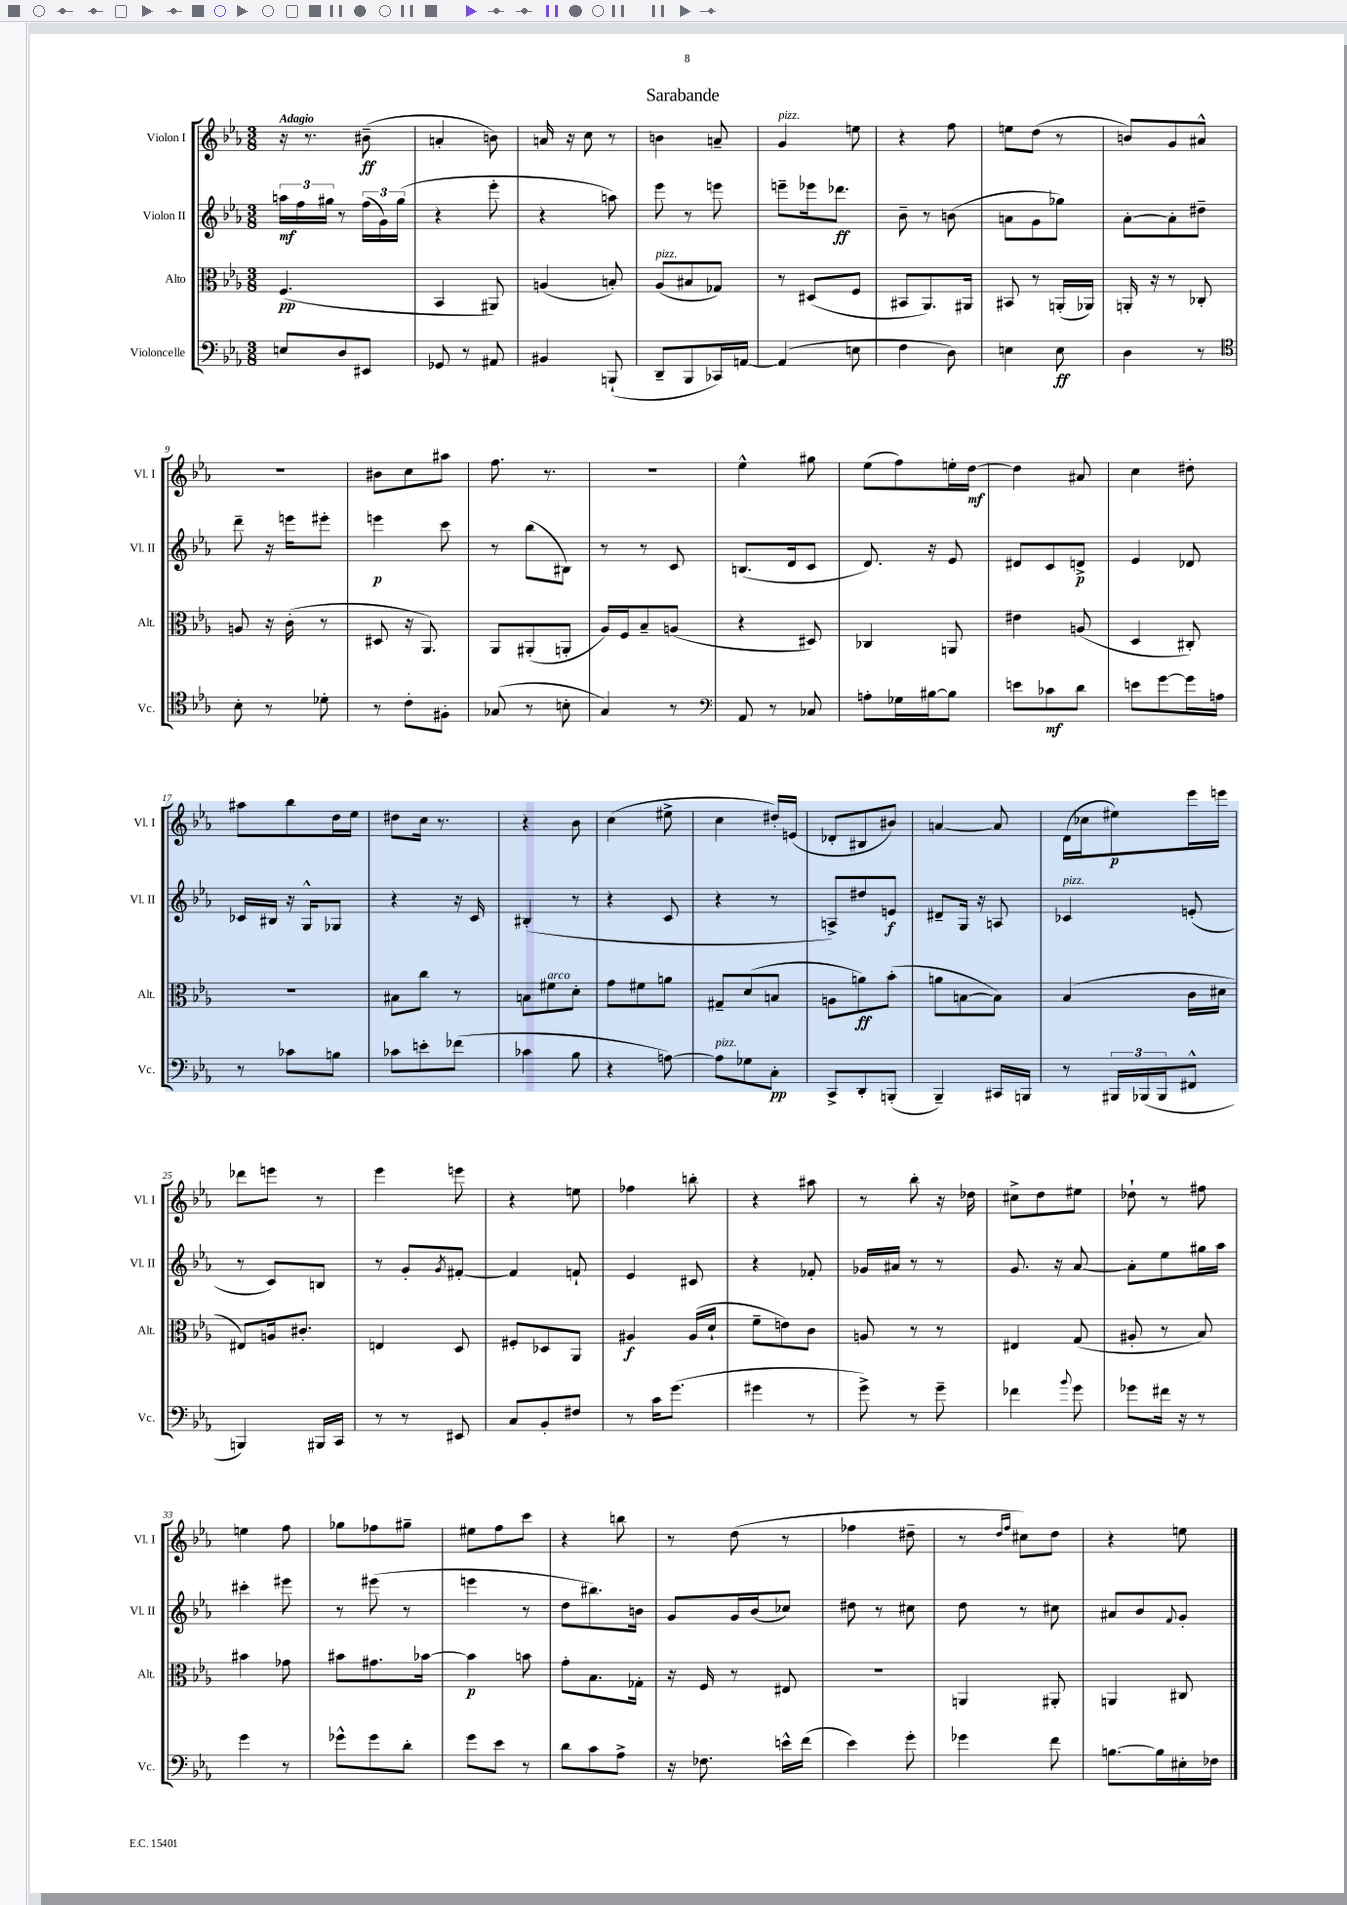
\header { title = "Sarabande" }
<<
\new StaffGroup <<
\new Staff = "s0" \with { instrumentName = "Violon I" shortInstrumentName = "Vl. I" } {
    \clef treble \key ees \major \numericTimeSignature \time 3/8 \tempo "Adagio"
    r16 r8. bis'8--\ff( |
    a'4-. b'8) |
    a'16 r16 c''8 r8 |
    b'4 a'8-- |
    g'4^\markup { \italic "pizz." } e''8 |
    r4 f''8 |
    e''8 d''8( r8 |
    b'8) g'8 ais'8-^ |
    R4. |
    bis'8 c''8 ais''8 |
    f''8. r8. |
    R4. |
    ees''4-^ gis''8 |
    ees''8( f''8) e''16-. d''16~\mf |
    d''4 ais'8 |
    c''4 dis''8-. |
    ais''8 bes''8 d''16 ees''16 |
    dis''8 c''16 r8. |
    r4 bes'8 |
    c''4( eis''8-> |
    c''4 dis''16-.) e'16( |
    des'8-. bis8 bis'8) |
    a'4~ a'8 |
    d'16( ces''16 eis''8\p) ees'''16 e'''16 |
    des'''8 e'''8 r8 |
    ees'''4 e'''8 |
    r4 e''8 |
    fes''4 b''8-. |
    r4 ais''8 |
    r8 bes''8-. r16 des''16 |
    cis''8-> d''8 eis''8 |
    des''8-! r8 fis''8 |
    e''4 f''8 |
    ges''8 fes''8 gis''8-- |
    eis''8 f''8 c'''8 |
    r4 b''8 |
    r8 d''8( r8 |
    fes''4 dis''8-- |
    r8 \grace { d''16 f''16 } cis''8) d''8 |
    r4 e''8 \bar "|." |
}
\new Staff = "s1" \with { instrumentName = "Violon II" shortInstrumentName = "Vl. II" } {
    \clef treble \key ees \major \numericTimeSignature \time 3/8
    \tuplet 3/2 { a''16\mf f''16 gis''16 } r8 \tuplet 3/2 { f''16( g'16) gis''16( } |
    r4 ees'''8-. |
    r4 a''8) |
    ees'''8 r8 e'''8 |
    e'''8-- ees'''16 des'''8.\ff |
    bes'8-- r8 b'8( |
    a'8 g'8 ges''8) |
    aes'8~-. aes'8-. dis''8-- |
    d'''8-- r16 e'''16 eis'''8-. |
    e'''4\p c'''8 |
    r8 bes''8( bis8) |
    r8 r8 c'8 |
    b8.( d'16 c'8 |
    d'8.) r16 ees'8 |
    dis'8 c'8 d'8->\p |
    ees'4 des'8 |
    ces'16 bis16 r16 g16-^ ges8 |
    r4 r16 c'16 |
    bis4-.( r8 |
    r4 c'8 |
    r4 r8 |
    a8->) dis''8 e'8\f |
    dis'8-- g16 r16 a8 |
    ces'4^\markup { \italic "pizz." } e'8-.( |
    r8 c'8) b8 |
    r8 g'8-. \acciaccatura { g'8 } fis'8~-. |
    fis'4 f'8-! |
    ees'4 cis'8 |
    r4 fes'8-. |
    ges'16 ais'16 r8 r8 |
    g'8. r16 aes'8~ |
    aes'8-. ees''8 gis''16 aes''16 |
    cis'''4-. eis'''8 |
    r8 eis'''8( r8 |
    e'''4 r8 |
    d''8 bis''8.) b'16 |
    g'8 g'16 bes'16( ces''8) |
    dis''8 r8 cis''8 |
    d''8 r8 cis''8 |
    ais'8 bes'8 \appoggiatura { f'8 } g'8-. \bar "|." |
}
\new Staff = "s2" \with { instrumentName = "Alto" shortInstrumentName = "Alt." } {
    \clef alto \key ees \major \numericTimeSignature \time 3/8
    f4.\pp( |
    bes,4 ais,8) |
    a4( b8-.) |
    aes8^\markup { \italic "pizz." }( bis8 ges8) |
    r8 dis8( f8 |
    bis,8 aes,8.) ais,16 |
    bis,8 r8 a,16-.( aes,16) |
    a,16-. r16 r8 ces8-. |
    a8 r16 c'16-.( r8 |
    dis8 r16 aes,8.) |
    aes,8 ais,8-.( a,8-. |
    aes16) f16 bes8-- a8( |
    r4 dis8) |
    ces4 a,8 |
    eis'4 a8( |
    d4 cis8-.) |
    R4. |
    bis8 c''8 r8 |
    b8 fis'8^\markup { \italic "arco" } d'8-. |
    g'8 fis'8 a'8 |
    gis8-- d'8( b8 |
    a8 a'8\ff) bes'8-.( |
    a'8 b8~ b8) |
    bes4( c'16 dis'16 |
    eis8) a16 cis'8.-. |
    e4 d8 |
    fis8-. des8 aes,8 |
    ais4\f ais16( d'16-! |
    f'8-- e'8) c'8 |
    a8 r8 r8 |
    eis4 g8( |
    ais8-. r8 bes8) |
    bis'4 ges'8 |
    bis'8 gis'8. bes'16~ |
    bes'4\p b'8 |
    g'8-. bes8. ges16-. |
    r16 f16 r8 eis8 |
    R4. |
    a,4 ais,8-. |
    a,4 cis8 \bar "|." |
}
\new Staff = "s3" \with { instrumentName = "Violoncelle" shortInstrumentName = "Vc." } {
    \clef bass \key ees \major \numericTimeSignature \time 3/8
    e8 d8 eis,8 |
    ges,8 r8 ais,8 |
    bis,4 b,,8-!( |
    d,8-- bes,,8 ces,16) a,16~ |
    a,4( e8 |
    f4 d8) |
    e4 e8\ff |
    d4 r8 |
    \clef tenor bes8-. r8 des'8-. |
    r8 c'8-. fis8-. |
    ges8( r8 b8-. |
    g4) r8 |
    \clef bass aes,8 r8 ces8 |
    a8-. ges16 bis16~ bis8 |
    e'8 ces'8\mf d'8 |
    e'8 g'8~ g'16 a16 |
    r8 ces'8 b8 |
    ces'8 e'8-. fes'8( |
    ces'4 bes8 |
    r4 a8~) |
    a8^\markup { \italic "pizz." } ges8 c8-.\pp |
    c,8-> d,8-. b,,8-.( |
    bes,,4--) cis,16 b,,16 |
    r8 \tuplet 3/2 { bis,,16 bes,,16( bes,,16 } fis,8-^ |
    b,,4) bis,,16 c,16 |
    r8 r8 eis,8 |
    c8 bes,8-. fis8 |
    r8 c'16 g'8.( |
    gis'4 r8 |
    g'8->) r8 g'8-- |
    fes'4 \appoggiatura { bes'8 } g'8 |
    ges'8 fis'16 r16 r8 |
    g'4 r8 |
    ges'8-^ ges'8 d'8-. |
    g'8 ees'8 r8 |
    d'8 c'8 aes8-> |
    r16 fes8. e'16-^ f'16( |
    ees'4) g'8-. |
    ges'4 f'8 |
    b8.~ b16 eis16-. fes16 \bar "|." |
}
>>
>>
